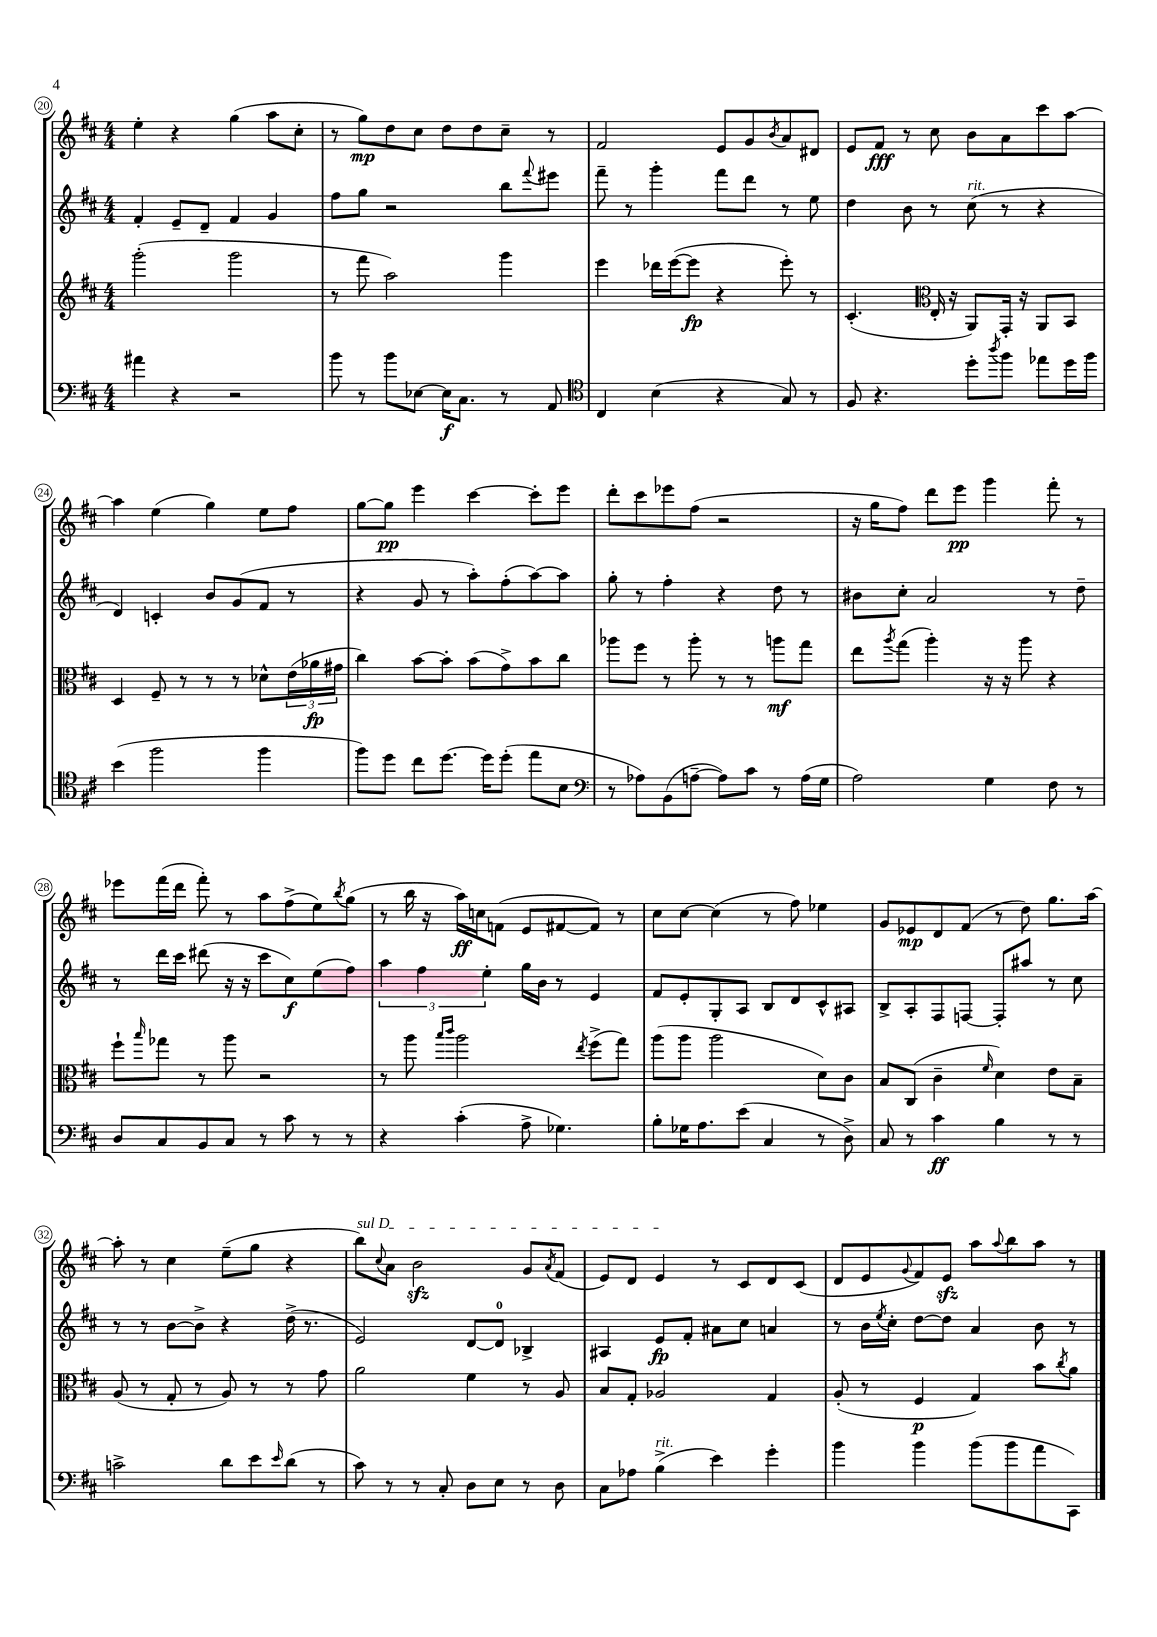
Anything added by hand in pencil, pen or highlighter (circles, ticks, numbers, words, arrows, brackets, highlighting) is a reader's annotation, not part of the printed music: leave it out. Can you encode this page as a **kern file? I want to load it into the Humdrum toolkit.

**kern	**kern	**kern	**kern
*staff4	*staff3	*staff2	*staff1
*clefF4	*clefG2	*clefG2	*clefG2
*k[f#c#]	*k[f#c#]	*k[f#c#]	*k[f#c#]
*M4/4	*M4/4	*M4/4	*M4/4
4a#\	(2ggg'\	4f#'/	4ee'\
4r	.	8e~/L	4r
.	.	8d~/J	.
2r	2ggg\	4f#/	(4gg\
.	.	4g/	8aa\L
.	.	.	8cc#'\J
=	=	=	=
8b\	8r	8ff#\L	8r
8r	8fff#\	8gg\J	8gg\L)
8b\L	2aa\)	2r	8dd\
[8E-\J	.	.	8cc#\J
16E-\]LK	.	.	8dd\L
8.C#\J	.	.	.
.	.	.	8dd\
8r	4ggg\	8bb\L	8cc#~\J
.	.	8qqfff#/	.
8AA/	.	8eee#\J	8r
=	=	=	=
*clefC4	*	*	*
4C#/	4eee\	8fff#~\	2f#/
.	.	8r	.
(4B\	16ddd-\LL	4ggg'\	.
.	([16eee\J	.	.
.	8eee\]J	.	.
4r	4r	8fff#\L	8e/L
.	.	8ddd\J	8g/
.	.	.	8qb/
8G/)	8eee'\)	8r	8a/
8r	8r	8ee\	8d#/J
=	=	=	=
8F#/	(4.c#'/	4dd\	8e/L
4.r	.	.	8f#/J
.	.	8b\	8r
*	*clefC3	*	*
.	16E'/	8r	8cc#\
.	16r	.	.
8dd'\L	8AA/L)	(8cc#\	8b\L
8qaa/	.	.	.
8ff#\J	16GG'/Jk	8r	8a\
.	16r	.	.
8ee-\L	8AA/L	4r	8ccc#\
16dd\L	8BB/J	.	[8aa\J
16ff#\JJ	.	.	.
=	=	=	=
(4b\	4D/	4d/)	4aa\]
2ff#\	8F#~/	4c'/	(4ee\
.	8r	.	.
.	8r	8b/L	4gg\)
.	8r	(8g/	.
4ff#\	8d-^^\L	8f#/J	8ee\L
.	(24e\L	8r	8ff#\J
.	24a-\	.	.
.	24g#\JJ	.	.
=	=	=	=
8ff#\L)	4cc#\)	4r	[8gg\L
8dd\J	.	.	8gg\]J
8cc#\L	[8b\L	8g/	4eee\
[8.dd\J	8b'\]J	8r	.
.	(8b\L	8aa'\L)	[4ccc#\
16dd\]LK	.	.	.
(8dd'\J	8g^\)	(8ff#'\	.
8ee\L	8b\	[8aa\)	8ccc#'\]L
8B\J	8cc#\J	8aa\]J	8eee\J
=	=	=	=
*clefF4	*	*	*
8r	8aa-\L	8gg'\	8ddd'\L
8A-\L)	8ff#\J	8r	8ccc#\
(8BB\	8r	4ff#'\	8eee-\
[8A~\J	8aa-'\	.	(8ff#\J
8A\]L)	8r	4r	2r
8c#\J	8r	.	.
8r	8aa\L	8dd\	.
(16A\LL	8gg\J	8r	.
16G\JJ	.	.	.
=	=	=	=
2A\)	8ee\L	8b#\L	16r
.	.	.	16gg\LK
.	8qaa/	.	.
.	(8gg\J	8cc#'\J	8ff#\J)
.	4aa'\)	2a/	8ddd\L
.	.	.	8eee\J
4G\	16r	.	4ggg\
.	16r	.	.
.	8aa\	.	.
8F#\	4r	8r	8fff#'\
8r	.	8dd~\	8r
=	=	=	=
8D/L	8ff#`\L	8r	8eee-\L
.	16qqbb/	.	.
8C#/	8gg-\J	16ddd\LL	(16fff#\L
.	.	16ccc#\JJ	16ddd\JJ
8BB/	8r	(8ddd#\	8fff#'\)
8C#/J	8aa\	16r	8r
.	.	16r	.
8r	2r	8ccc#\L	8aa\L
8c#\	.	8cc#\)	(8ff#^\
8r	.	(8ee\	8ee\)
.	.	.	8qbb/
8r	.	8ff#\J)	(8gg\J
=	=	=	=
4r	8r	6aa\	8r
.	8aa\	.	16bb\
.	.	6ff#\	.
.	.	.	16r
.	16qqbb/LL	.	.
.	16qqccc#/JJ	.	.
(4c#'\	2aa\	.	16aa\LL)
.	.	.	16cc\J
.	.	6ee'\	.
.	.	.	(8f\J
8A^\	.	16gg\LL	8e/L
.	.	16b\JJ	.
4.G-\)	.	8r	[8f#/
.	8qee/	.	.
.	(8ff#^\L	4e/	8f#/]J)
.	8gg\J)	.	8r
=	=	=	=
8B'\L	(8aa\L	8f#/L	8cc#\L
16G-\K	8aa\J	8e'/	[8cc#\J
8.A\	.	.	.
.	2aa\	8G'/	(4cc#\]
(8e\J	.	8A/J	.
4C#/	.	8B/L	8r
.	.	8d/	8ff#\)
8r	8d\L)	8c#^^/	4ee-\
8D^\)	8c#\J	8A#/J	.
=	=	=	=
8C#/	8B/L	8B^/L	8g/L
8r	(8C#/J	8A'/	8e-/
4c#\	4c#~\	8F#/	8d/
.	.	[8F/J	(8f#/J
.	16qqf#/	.	.
4B\	4d\)	8F'/]L	8r
.	.	8aa#/J	8dd\)
8r	8e\L	8r	8.gg\L
8r	8B~\J	8cc#\	.
.	.	.	[16aa\Jk
=	=	=	=
2c^\	(8A/	8r	8aa'\]
.	8r	8r	8r
.	8G'/	[8b\L	4cc#\
.	8r	8b^\]J	.
8d\L	8A/)	4r	(8ee~\L
8e\	8r	.	8gg\J
16qqe/	.	.	.
(8d\J	8r	(16dd^\	4r
.	.	8.r	.
8r	8g\	.	.
=	=	=	=
8c#\)	2a\	2e/)	8bb\L)
.	.	.	8qqcc#/
8r	.	.	8a\J
8r	.	.	2b\
8C#'/	.	.	.
8D\L	4f#\	[8d/L	.
8E\J	.	8d/]J	.
8r	8r	4B-^/	8g/L
.	.	.	8qa/
8D\	8A/	.	(8f#/J
=	=	=	=
8C#\L	8B/L	4A#/	8e/L)
8A-\J	8G'/J	.	8d/J
(4B^\	2A-/	8e/L	4e/
.	.	8f#'/J	.
4e\)	.	8a#\L	8r
.	.	8cc#\J	8c#/L
4g'\	4G/	4a/	8d/
.	.	.	(8c#/J
=	=	=	=
4b\	(8A'/	8r	8d/L
.	8r	16b\LL	8e/
.	.	8qee/	.
.	.	16cc#'\JJ	.
.	.	.	8qqg/
4b\	4F#/	[8dd\L	8f#/)
.	.	8dd\]J	8e/J
(8b\L	4G/)	4a/	8aa\L
.	.	.	8qqaa/
8b\	.	.	8bb\
8a\	8b\L	8b\	8aa\J
.	8qcc#/	.	.
8CC#\J)	8a\J	8r	8r
==	==	==	==
*-	*-	*-	*-
